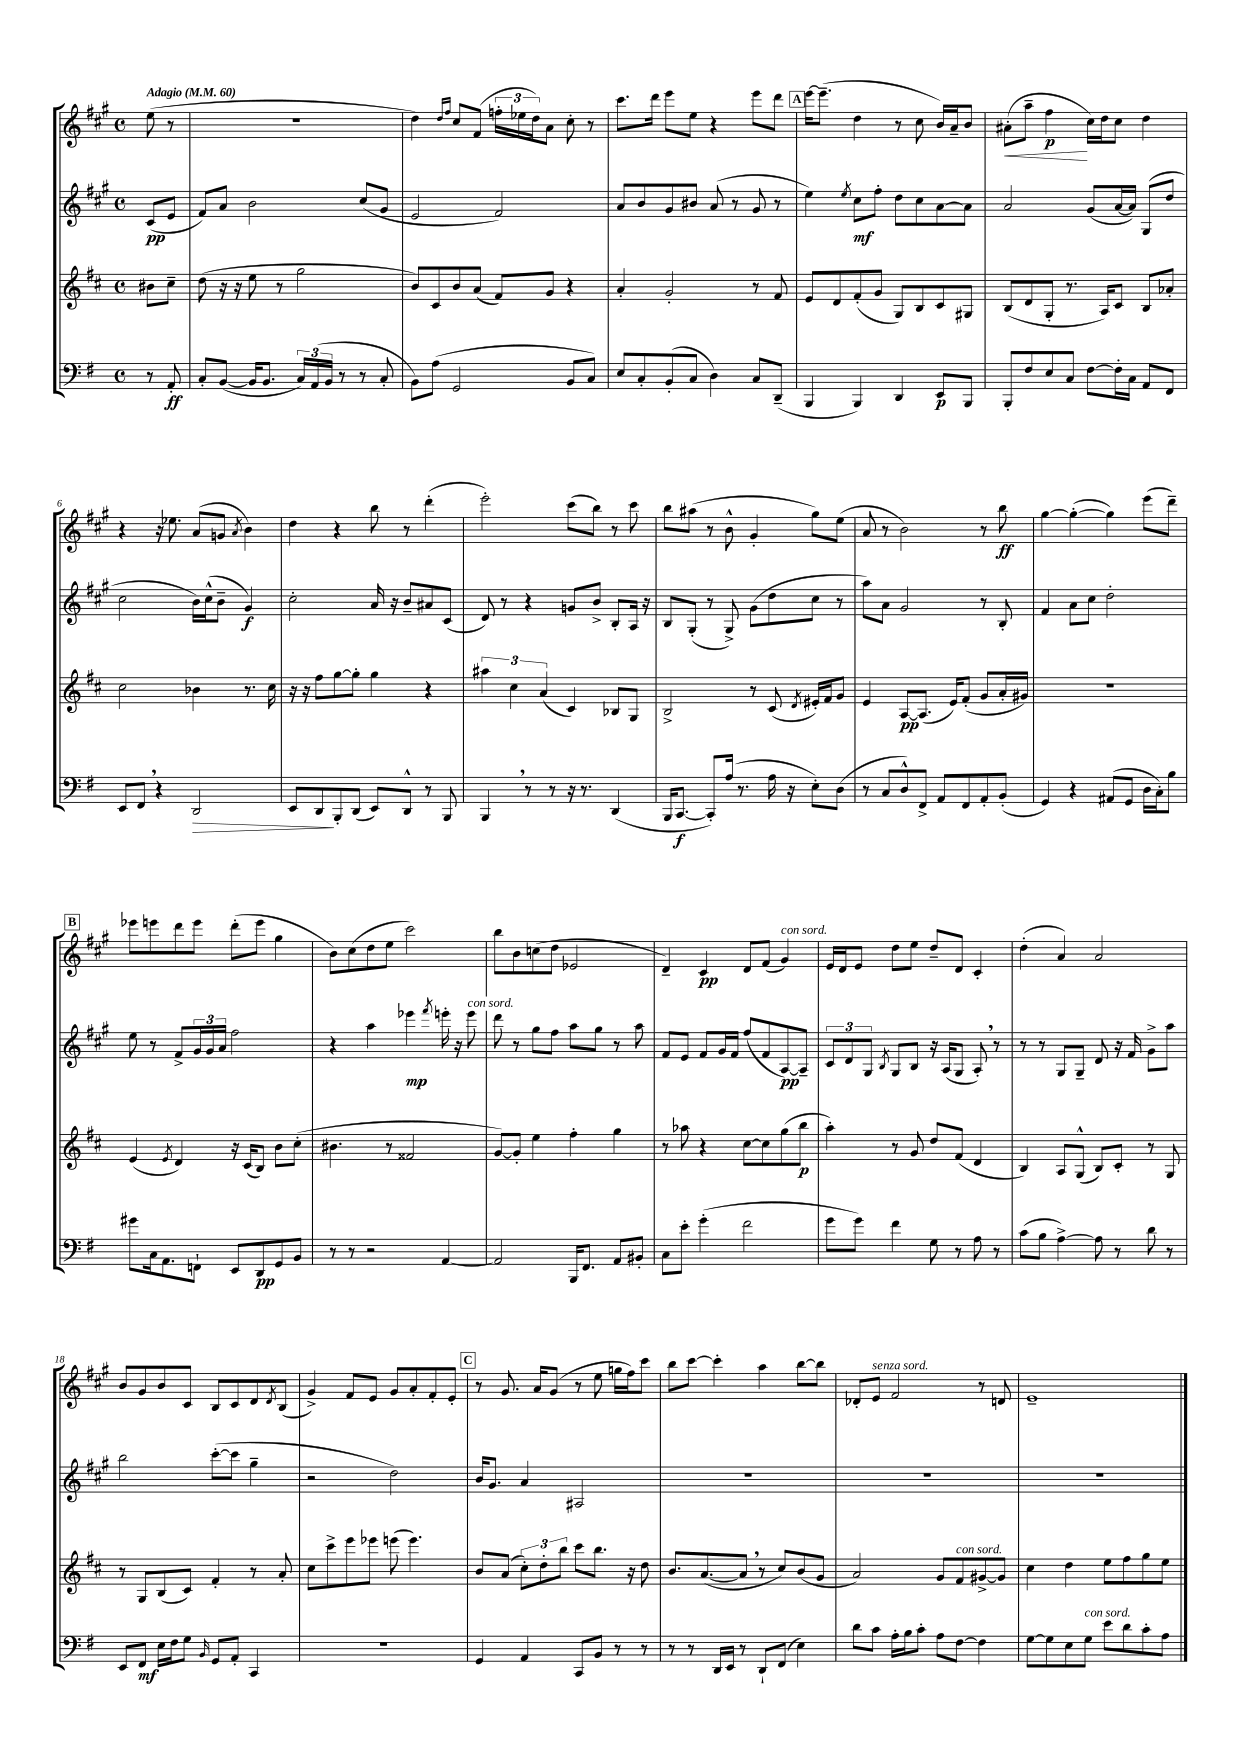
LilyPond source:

<<
\new StaffGroup <<
\new Staff = "s0" {
    \clef treble \key a \major \defaultTimeSignature \time 4/4 \partial 4 \tempo "Adagio" 4 = 60
    e''8( r8 |
    R1 |
    d''4) \grace { d''16 fis''16 } cis''8 fis'8( \tuplet 3/2 { f''16-. ees''16 d''16) } a'8 cis''8-. r8 |
    cis'''8. d'''16 e'''8 e''8 r4 e'''8 d'''8 |
    \mark \markup { \box "A" } e'''16~ e'''8.--( d''4 r8 cis''8 b'16) a'16-- b'8 |
    ais'8-.\<( a''8-- fis''4\p\! cis''16) d''16 cis''8 d''4 |
    r4 r16 ees''8. a'8( g'8 \acciaccatura { a'8 } b'4) |
    d''4 r4 b''8 r8 d'''4-.( |
    e'''2-.) cis'''8( b''8) r8 cis'''8 |
    b''8 ais''8( r8 b'8-^ gis'4-. gis''8) e''8( |
    a'8 r8 b'2) r8 b''8\ff |
    gis''4~ gis''4~-.( gis''4) e'''8( d'''8--) |
    \mark \markup { \box "B" } ees'''8 e'''8 d'''8 e'''8 d'''8-.( e'''8 gis''4 |
    b'8) cis''8( d''8 e''8 cis'''2) |
    b''8 b'8 c''8( d''8 ees'2 |
    d'4--) cis'4\pp d'8 fis'8( gis'4^\markup { \italic "con sord." }) |
    e'16 d'16 e'8 d''8 e''8 d''8-- d'8 cis'4-. |
    d''4-.( a'4) a'2 |
    b'8 gis'8 b'8 cis'8 b8 cis'8 d'8 \acciaccatura { d'8 } b8( |
    gis'4->) fis'8 e'8 gis'8 a'8-. fis'8-. e'8-. |
    \mark \markup { \box "C" } r8 gis'8. a'16 gis'8( r8 e''8 g''16 fis''16) cis'''8 |
    b''8 cis'''8~ cis'''4-. a''4 b''8~ b''8 |
    des'8-. e'8^\markup { \italic "senza sord." } fis'2 r8 d'8 |
    e'1-- \bar "|." |
}
\new Staff = "s1" {
    \clef treble \key a \major \defaultTimeSignature \time 4/4 \partial 4
    cis'8\pp( e'8 |
    fis'8) a'8 b'2 cis''8( gis'8 |
    e'2 fis'2) |
    a'8 b'8 gis'8 bis'8 a'8( r8 gis'8 r8 |
    \mark \markup { \box "A" } e''4) \acciaccatura { e''8 } cis''8\mf fis''8-. d''8 cis''8 a'8~ a'8 |
    a'2 gis'8( a'16~ a'16) gis8( d''8 |
    cis''2 b'16) cis''16-^( b'8-- gis'4\f) |
    cis''2-. a'16 r16 b'8-- ais'8 cis'8( |
    d'8) r8 r4 g'8 b'8-> b8-. a16 r16 |
    b8 gis8-.( r8 gis8->) gis'8( d''8 cis''8 r8 |
    a''8) a'8 gis'2 r8 b8-. |
    fis'4 a'8 cis''8 d''2-. |
    \mark \markup { \box "B" } e''8 r8 fis'8-> \tuplet 3/2 { gis'16 gis'16 a'16 } fis''2 |
    r4 a''4 ees'''4\mp \acciaccatura { fis'''8 } e'''16-. r16 e'''8^\markup { \italic "con sord." } |
    d'''8 r8 gis''8 fis''8 a''8 gis''8 r8 a''8 |
    fis'8 e'8 fis'8 gis'16 fis'16 fis''8( fis'8 a8~\pp) a8-- |
    \tuplet 3/2 { cis'8 d'8 gis8 } \acciaccatura { b8 } gis8 b8 r16 a16( gis8 a8-.) \breathe r8 |
    r8 r8 gis8 gis8-- d'8 r16 fis'16 gis'8-> a''8 |
    b''2 cis'''8~-.( cis'''8 gis''4-- |
    r2 d''2) |
    \mark \markup { \box "C" } b'16 gis'8. a'4 ais2 |
    R1 |
    R1 |
    R1 \bar "|." |
}
\new Staff = "s2" {
    \clef treble \key d \major \defaultTimeSignature \time 4/4 \partial 4
    bis'8 cis''8-- |
    d''8( r16 r16 e''8 r8 g''2 |
    b'8) cis'8 b'8 a'8( fis'8) g'8 r4 |
    a'4-. g'2-. r8 fis'8 |
    \mark \markup { \box "A" } e'8 d'8 fis'8-.( g'8 g8) b8 cis'8 gis8 |
    b8( d'8 g8-. r8. a16) cis'8 b8 aes'8-. |
    cis''2 bes'4 r8. cis''16 |
    r16 r16 fis''8 g''8~ g''8-. g''4 r4 |
    \tuplet 3/2 { ais''4 cis''4 a'4( } cis'4) bes8 g8 |
    b2-> r8 cis'8( \acciaccatura { d'8 } eis'16-.) fis'16 g'8 |
    e'4 a8~\pp a8.( e'16) fis'8-.( g'8 a'16-. gis'16) |
    R1 |
    \mark \markup { \box "B" } e'4( \acciaccatura { e'8 } d'4) r16 cis'16( b8) b'8 cis''8-.( |
    bis'4. r8 fisis'2 |
    g'8~) g'8-. e''4 fis''4-. g''4 |
    r8 aes''8 r4 cis''8~ cis''8 g''8( b''8\p |
    a''4-.) r8 g'8 d''8 fis'8( d'4 |
    b4) a8 g8-^( b8) cis'8-. r8 g8 |
    r8 g8 b8( cis'8) fis'4-. r8 a'8-. |
    cis''8 cis'''8-> e'''8 ees'''8 e'''8( e'''4.) |
    \mark \markup { \box "C" } b'8 a'8( \tuplet 3/2 { cis''8-.) d''8-. b''8 } cis'''8 b''8. r16 d''8 |
    b'8. a'8.~( a'8 \breathe r8 cis''8) b'8( g'8 |
    a'2) g'8 fis'8^\markup { \italic "con sord." } gis'8~-> gis'8 |
    cis''4 d''4 e''8 fis''8 g''8 e''8 \bar "|." |
}
\new Staff = "s3" {
    \clef bass \key g \major \defaultTimeSignature \time 4/4 \partial 4
    r8 a,8-.\ff |
    c8-. b,8~( b,16 b,8. \tuplet 3/2 { c16) a,16( b,16 } r8 r8 c8-. |
    b,8) a8( g,2 b,8 c8) |
    e8 c8-. b,8-.( c8 d4) c8 d,8--( |
    \mark \markup { \box "A" } b,,4 b,,4) d,4 e,8\p b,,8 |
    b,,8-. fis8 e8 c8 fis8~ fis16-. c16 a,8 fis,8 |
    e,8 fis,8 \breathe r4 d,2\> |
    e,8 d,8\! b,,8-. d,8( e,8) d,8-^ r8 b,,8 |
    b,,4 \breathe r8 r8 r16 r8. d,4( |
    b,,16 c,8.~\f c,8-.) a16( r8. a16 r16 e8-.) d8( |
    r8 c8 d8-^) fis,8-> a,8 fis,8 a,8-. b,8-.( |
    g,4) r4 ais,8( g,8 d16 c16-.) b8 |
    \mark \markup { \box "B" } gis'8 c16 a,8. f,8-! e,8 d,8\pp g,8 b,8 |
    r8 r8 r2 a,4~ |
    a,2 b,,16 fis,8. a,8 bis,8-. |
    c8 e'8-. g'4-.( fis'2 |
    g'8 g'8) fis'4 g8 r8 a8 r8 |
    c'8( b8 a4~->) a8 r8 d'8 r8 |
    e,8 fis,8\mf e16 fis16 g8 \grace { b,16 } g,8 a,8-. c,4 |
    R1 |
    \mark \markup { \box "C" } g,4 a,4 c,8 b,8 r8 r8 |
    r8 r8 d,16 e,16 r8 d,8-! fis,8( e4) |
    d'8 c'8 a16-. b16 c'8-. a8 fis8~ fis4 |
    g8~ g8 e8 g8^\markup { \italic "con sord." } e'8 d'8 c'8-. a8 \bar "|." |
}
>>
>>
